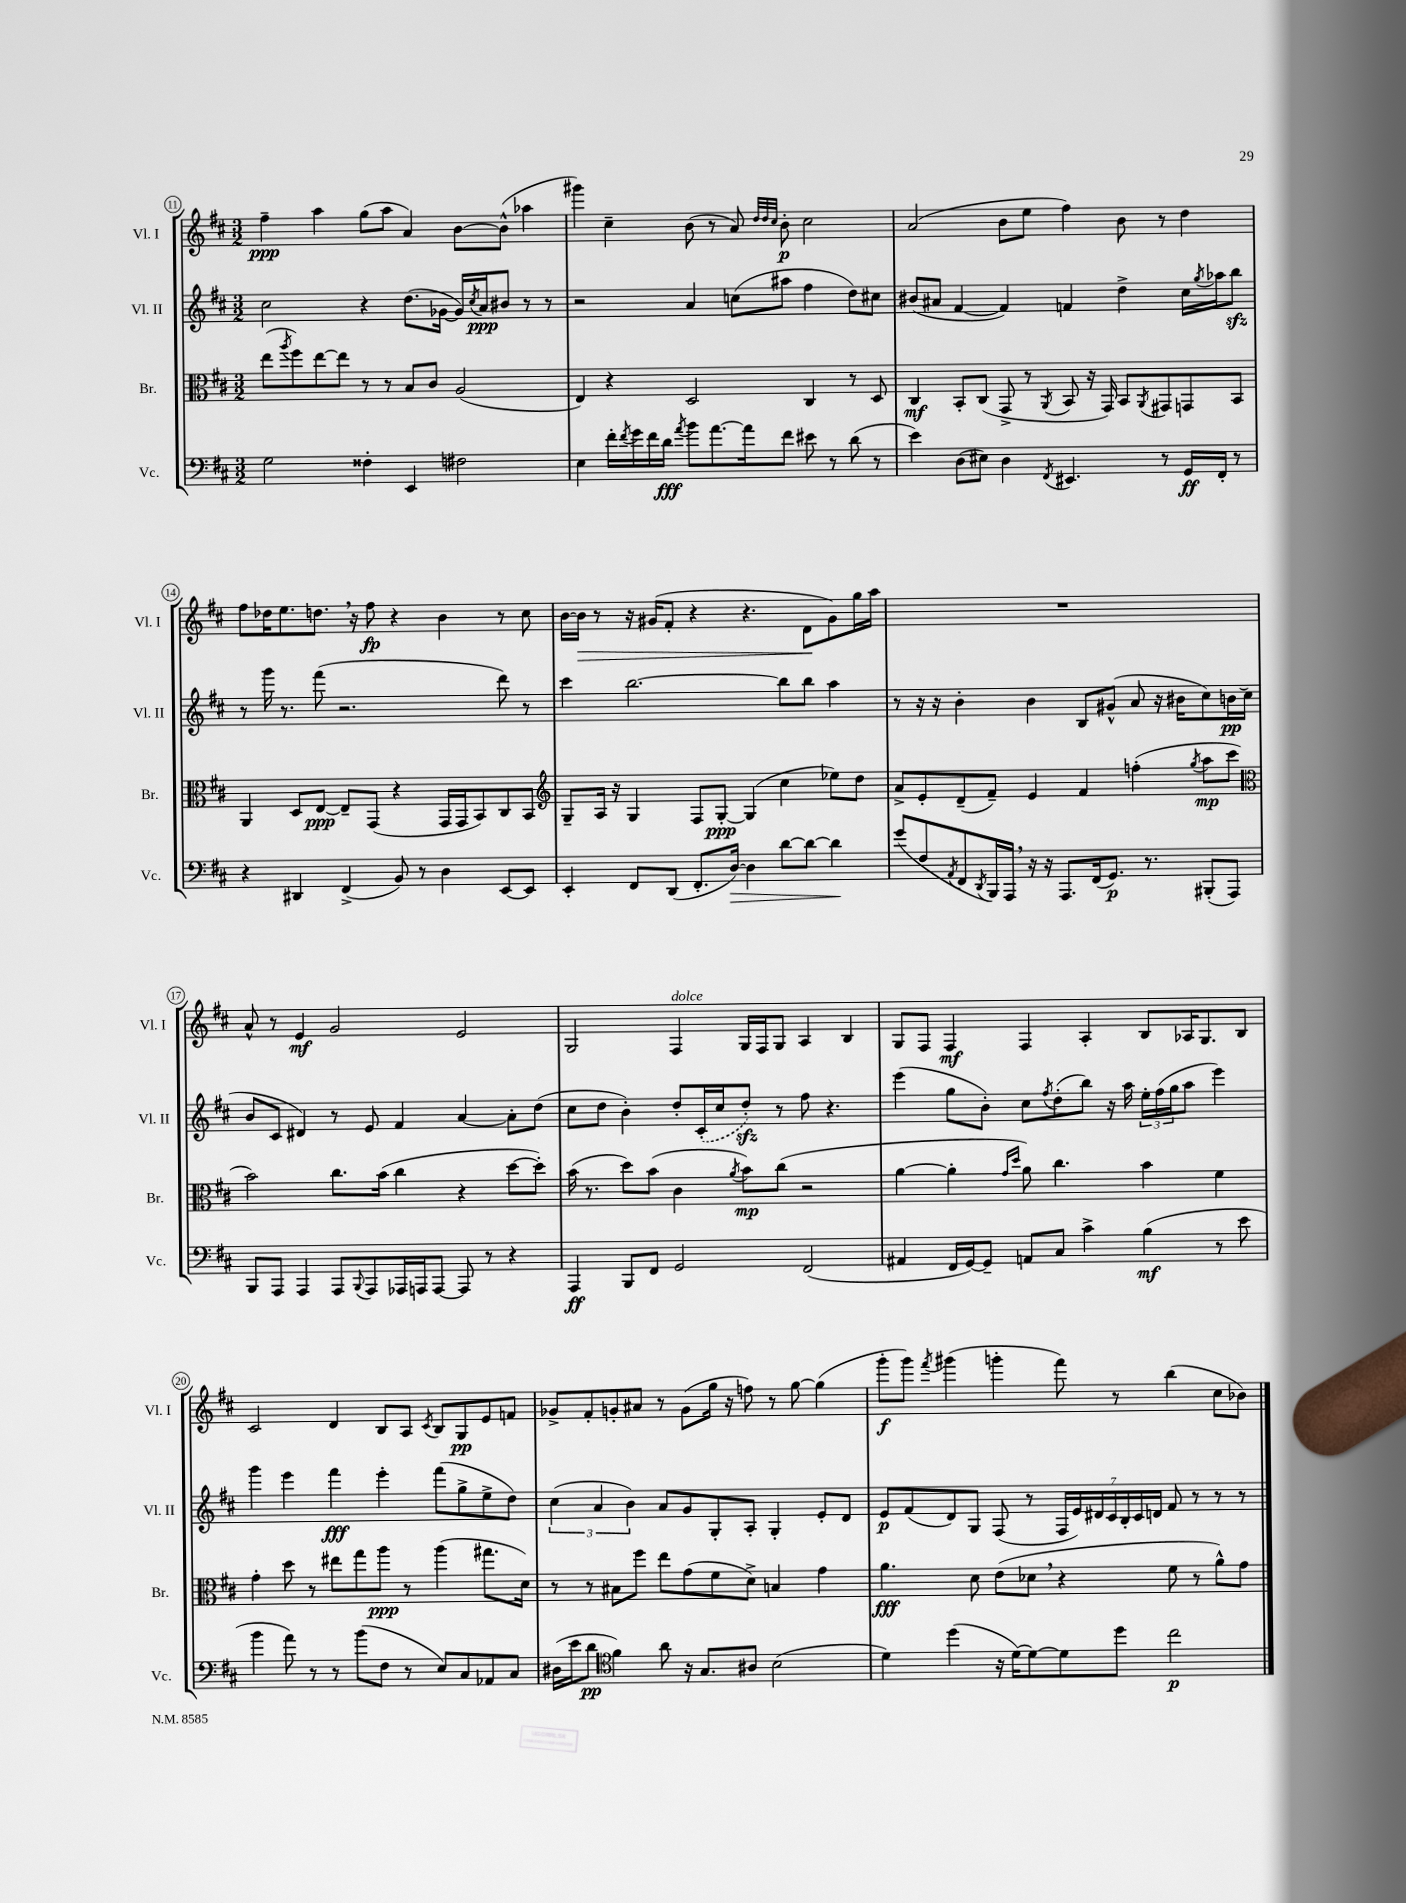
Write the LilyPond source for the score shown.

<<
\new StaffGroup <<
\new Staff = "s0" \with { instrumentName = "Vl. I" shortInstrumentName = "Vl. I" } {
    \clef treble \key d \major \numericTimeSignature \time 3/2
    fis''4--\ppp a''4 g''8( a''8 a'4) b'8~ b'8-^( aes''4 |
    gis'''4) cis''4-- b'8( r8 a'8) \grace { d''32 d''32 cis''32 } b'8-.\p cis''2 |
    a'2( b'8 e''8 fis''4) b'8 r8 d''4 |
    fis''8 des''16 e''8. d''8. \breathe r16 fis''8\fp r4 b'4 r8 cis''8 |
    b'16~ b'16\> r8 r16 gis'16( fis'8-. r4 r4. d'8\! gis'8) g''16 a''16 |
    R1. |
    a'8-^ r8 e'4\mf g'2 e'2 |
    g2 fis4^\markup { \italic "dolce" } g16 fis16 g8 a4 b4 |
    g8 fis8 fis4\mf fis4 a4-. b8 aes16 g8. b8 |
    cis'2 d'4 b8 a8 \acciaccatura { cis'8 } b8 g8\pp e'8 f'8 |
    ges'8-> fis'8-. g'8-. ais'8 r8 g'8( g''16 r16 f''8) r8 g''8~ g''4( |
    g'''8-.\f g'''8) \acciaccatura { fis'''8 } gis'''4( g'''4-. fis'''8) r8 b''4( cis''8 bes'8) \bar "|." |
}
\new Staff = "s1" \with { instrumentName = "Vl. II" shortInstrumentName = "Vl. II" } {
    \clef treble \key d \major \numericTimeSignature \time 3/2
    cis''2 r4 d''8.( ges'16~ ges'16) \acciaccatura { cis''8 } a'16\ppp bis'8 r8 r8 |
    r2 a'4 c''8( ais''8 fis''4 d''8) cis''8 |
    bis'8( ais'8 fis'4~ fis'4) f'4 d''4-> cis''16 \acciaccatura { g''8 } aes''16 b''8\sfz |
    r8 g'''16 r8. fis'''8( r2. d'''8) r8 |
    cis'''4 b''2.~ b''8 b''8 a''4 |
    r8 r16 r16 b'4-. b'4 b8 gis'8-^( a'8 r16 bis'16 cis''8) b'16\pp cis''16( |
    b'8 cis'8 dis'4) r8 e'8 fis'4 a'4~ a'8-. d''8( |
    cis''8 d''8 b'4-.) d''8-. \once \slurDashed cis'16-.( cis''16 d''8-.\sfz) r8 fis''8 r4. |
    e'''4( g''8 b'8-.) cis''8 \acciaccatura { fis''8 } d''8-.( b''8) r16 a''16 \tuplet 3/2 { e''16-. fis''16( g''16 } a''8 e'''4) |
    g'''4 e'''4 fis'''4\fff e'''4-. fis'''8( g''8-> e''8-> d''8) |
    \tuplet 3/2 { cis''4( a'4 b'4) } a'8 g'8 g8-. a8-. g4-. e'8-. d'8 |
    e'8\p fis'8( d'8) g8 fis8( r8 \tuplet 7/4 { fis16 e'16) dis'16 cis'16 b16-. cis'16 d'16 } fis'8 r8 r8 r8 \bar "|." |
}
\new Staff = "s2" \with { instrumentName = "Br." shortInstrumentName = "Br." } {
    \clef alto \key d \major \numericTimeSignature \time 3/2
    e''8( \acciaccatura { a''8 } fis''8) e''8~ e''8 r8 r8 b8 cis'8 a2( |
    e4) r4 d2 cis4 r8 d8 |
    cis4\mf b,8-. cis8( g,8-> r8 \acciaccatura { a,8 } b,8 r16 g,16) b,8 \acciaccatura { a,8 } gis,8 g,8 b,8 |
    a,4 d8 e8~\ppp e8-- g,8( r4 g,16 g,16 b,8) cis8 b,8 |
    \clef treble g8-- a16 r16 g4 fis8 g8~-.\ppp g4( cis''4 ees''8) d''8 |
    a'8-> e'8-. d'8--( fis'8--) e'4 fis'4 f''4-.( \acciaccatura { g''8 } a''8\mp cis'''8 |
    \clef alto b'2) cis''8. b'16( cis''4 r4 d''8~ d''8-.) |
    b'16( r8. d''8) b'8( cis'4 \acciaccatura { a'8 } b'8\mp) cis''8( r2 |
    a'4~ a'4-. \grace { g'16 d''16 } a'8) cis''4. b'4 fis'4 |
    g'4-. d''8 r8 eis''8 g''8 a''8\ppp r8 a''4( gis''8. d'16) |
    r8 r8 bis8 fis''8 e''8 g'8( fis'8 d'8->) b4 g'4 |
    a'4.\fff d'8 e'8( des'8 \breathe r4 fis'8 r8 a'8-^) g'8 \bar "|." |
}
\new Staff = "s3" \with { instrumentName = "Vc." shortInstrumentName = "Vc." } {
    \clef bass \key d \major \numericTimeSignature \time 3/2
    g2 fisis4-. e,4 fis2 |
    e4 fis'16-. \acciaccatura { fis'8 } g'16 fis'16 d'16\fff \acciaccatura { a'8 } b'8 a'8.~ a'16 fis'8 eis'8 r8 d'8( r8 |
    e'4) d8( eis8) d4 \acciaccatura { fis,8 } eis,4. r8 g,16\ff fis,16-. r8 |
    r4 dis,4 fis,4->( b,8) r8 d4 e,8~ e,8 |
    e,4-. fis,8 d,8( fis,8.-. d16~\>) d4 d'8~ d'8~ d'4\! |
    g'8( fis8 \acciaccatura { a,8 } fis,8 \acciaccatura { d,8 } b,,16) a,,16 \breathe r16 r16 a,,8. fis,16( g,8.\p) r8. bis,,8-.( a,,8) |
    b,,8 a,,8 a,,4 a,,8 \appoggiatura { b,,8 } a,,8 aes,,16 a,,16 a,,8~ a,,8 r8 r4 |
    a,,4\ff b,,8 fis,8 g,2 fis,2( |
    ais,4 fis,16 g,16~) g,8-- a,8 cis8 cis'4-> b4\mf( r8 e'8 |
    b'4 a'8) r8 r8 b'8( fis8 r8 e8) cis8 aes,8 cis8 |
    dis16( e'16 d'8\pp \clef tenor fis'4) a'8 r16 g8. ais8 b2( |
    d'4) d''4( r16 d'16~) d'8~ d'8 d''8 cis''2\p \bar "|." |
}
>>
>>
\layout { \context { \Score currentBarNumber = #11 \override BarNumber.stencil = #(make-stencil-circler 0.1 0.3 ly:text-interface::print) } }
